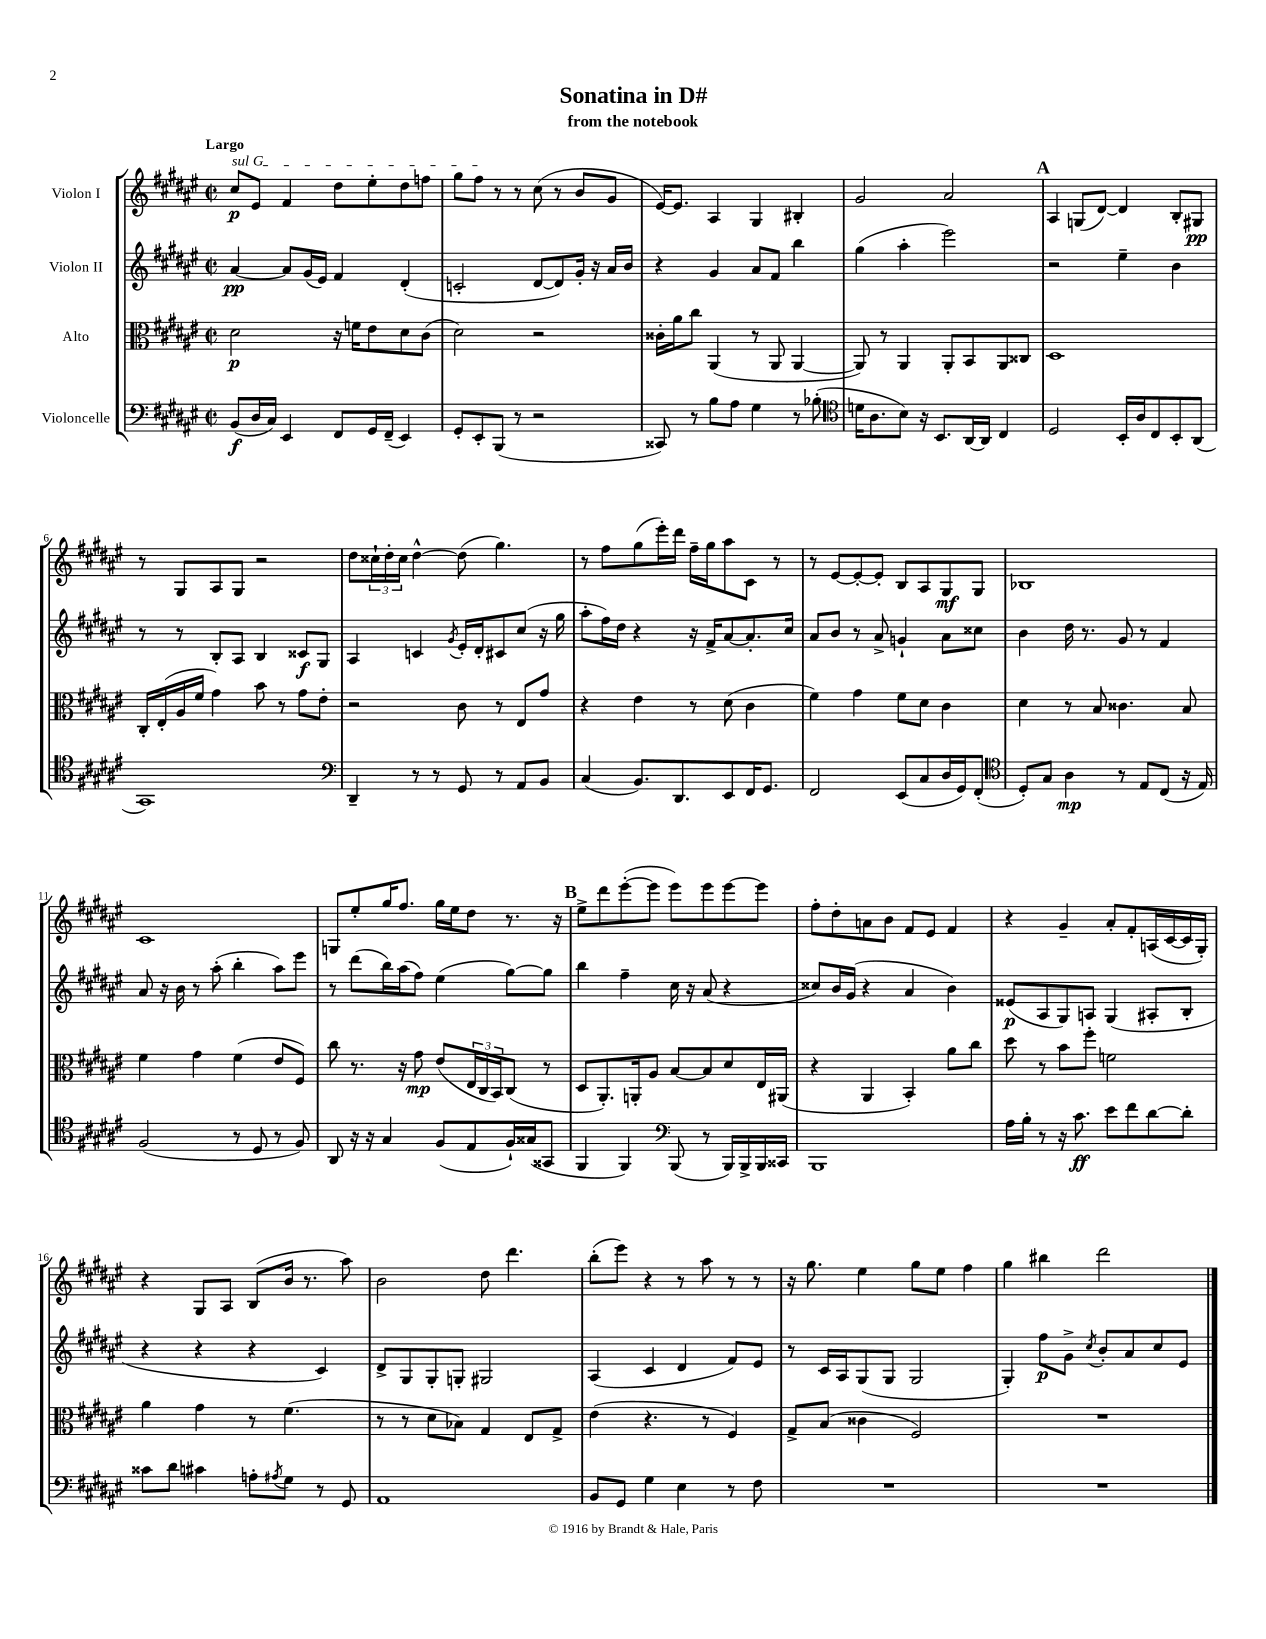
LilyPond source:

\header { title = "Sonatina in D#" subtitle = "from the notebook" }
<<
\new StaffGroup <<
\new Staff = "s0" \with { instrumentName = "Violon I" } {
    \clef treble \key fis \major \defaultTimeSignature \time 2/2 \tempo "Largo"
    \once \override TextSpanner.bound-details.left.text = \markup { \italic "sul G" } cis''8\p\startTextSpan eis'8 fis'4 dis''8 eis''8-. dis''8 f''8 |
    gis''8 fis''8\stopTextSpan r8 r8 cis''8( r8 b'8 gis'8 |
    eis'16~) eis'8. ais4 gis4 bis4-. |
    gis'2 ais'2 |
    \mark \markup { \bold "A" } ais4 g8( dis'8~) dis'4 b8-. gis8\pp |
    r8 gis8 ais8 gis8 r2 |
    dis''8 \tuplet 3/2 { cisis''16-! dis''16-. cisis''16 } dis''4~-^ dis''8( gis''4.) |
    r8 fis''8 gis''8( eis'''16-.) dis'''16 fis''16-- gis''16 ais''8 cis'8 r8 |
    r8 eis'8~ eis'8~-. eis'8-. b8 ais8 gis8\mf gis8 |
    bes1 |
    cis'1 |
    g8 eis''8-. gis''16 fis''8. gis''16 eis''16 dis''8 r8. r16 |
    \mark \markup { \bold "B" } eis''8-> dis'''8 eis'''8~-.( eis'''8 eis'''8) eis'''8 eis'''8~ eis'''8 |
    fis''8-. dis''8-. a'8 b'8 fis'8 eis'8 fis'4 |
    r4 gis'4-- ais'8-. fis'8-. a16( cis'16~ cis'16 gis16-.) |
    r4 gis8 ais8 b8( b'16 r8. ais''8) |
    b'2 dis''8 dis'''4. |
    b''8-.( eis'''8) r4 r8 ais''8 r8 r8 |
    r16 gis''8. eis''4 gis''8 eis''8 fis''4 |
    gis''4 bis''4 dis'''2 \bar "|." |
}
\new Staff = "s1" \with { instrumentName = "Violon II" } {
    \clef treble \key fis \major \defaultTimeSignature \time 2/2
    ais'4~\pp ais'8 gis'16( eis'16) fis'4 dis'4-.( |
    c'2-. dis'8~ dis'8) gis'16-. r16 ais'16 b'16 |
    r4 gis'4 ais'8 fis'8 b''4 |
    gis''4( ais''4-. eis'''2) |
    \mark \markup { \bold "A" } r2 eis''4-- b'4 |
    r8 r8 b8-. ais8 b4 cisis'8\f gis8 |
    ais4 c'4 \acciaccatura { gis'8 } eis'16-. dis'16-. cis'8 cis''8( r16 gis''16 |
    ais''8-. fis''16) dis''16 r4 r16 fis'16-> ais'8~ ais'8.-. cis''16 |
    ais'8 b'8 r8 ais'8-> g'4-! ais'8 cisis''8 |
    b'4 dis''16 r8. gis'8 r8 fis'4 |
    ais'8 r16 b'16 r8 ais''8-.( b''4-. ais''8) eis'''8 |
    r8 dis'''8( b''16) ais''16( fis''8) eis''4( gis''8~) gis''8 |
    \mark \markup { \bold "B" } b''4 fis''4-- cis''16 r16 ais'8( r4 |
    cisis''8) b'16 gis'16( r4 ais'4 b'4) |
    eisis'8\p( ais8 gis8) a8 gis4( ais8-. b8-. |
    r4 r4 r4 cis'4) |
    dis'8-> gis8 gis8-. g8-. gis2 |
    ais4( cis'4 dis'4 fis'8) eis'8 |
    r8 cis'16 ais16 gis8( gis8 gis2 |
    gis4-.) fis''8\p gis'8-> \acciaccatura { cis''8 } b'8-. ais'8 cis''8 eis'8 \bar "|." |
}
\new Staff = "s2" \with { instrumentName = "Alto" } {
    \clef alto \key fis \major \defaultTimeSignature \time 2/2
    dis'2\p r16 f'16 eis'8 dis'8 cis'8( |
    dis'2) r2 |
    cisis'16-. ais'16 cis''8 ais,4( r8 ais,8 ais,4~ |
    ais,8) r8 ais,4 ais,8-. b,8 ais,8 cisis8 |
    \mark \markup { \bold "A" } dis1 |
    cis16-. eis16-.( ais16 fis'16 gis'4) b'8 r8 gis'8 eis'8-. |
    r2 cis'8 r8 eis8 gis'8 |
    r4 eis'4 r8 dis'8( cis'4 |
    fis'4) gis'4 fis'8 dis'8 cis'4 |
    dis'4 r8 b8 cisis'4. b8 |
    fis'4 gis'4 fis'4( eis'8 fis8) |
    cis''8 r8. r16 gis'8\mp eis'8( \tuplet 3/2 { eis16 cis16 b,16) } cis8( r8 |
    \mark \markup { \bold "B" } dis8 ais,8.-.) a,16-. ais8 b8~ b8 dis'8 eis16 ais,16( |
    r4 ais,4 b,4-.) ais'8 cis''8 |
    dis''8 r8 b'8 fis''8-. f'2 |
    ais'4 gis'4 r8 fis'4.( |
    r8 r8 dis'8 bes8) gis4 eis8 gis8-> |
    eis'4( r4. r8 fis4) |
    gis8-> b8( cisis'4 fis2) |
    R1 \bar "|." |
}
\new Staff = "s3" \with { instrumentName = "Violoncelle" } {
    \clef bass \key fis \major \defaultTimeSignature \time 2/2
    b,8\f( dis16 cis16) eis,4 fis,8 gis,16 fis,16--( eis,4) |
    gis,8-. eis,8-. b,,8( r8 r2 |
    cisis,8) r8 b8 ais8 gis4 r8 bes8-.( |
    \clef tenor d'16 ais8. b8) r16 b,8. ais,16~ ais,16 cis4 |
    \mark \markup { \bold "A" } dis2 b,16-. ais16 cis8 b,8-. ais,8( |
    gis,1) |
    \clef bass dis,4-- r8 r8 gis,8 r8 ais,8 b,8 |
    cis4( b,8.) dis,8. eis,8 fis,16 gis,8. |
    fis,2 eis,8( cis8 dis16 gis,16) fis,8-.( |
    \clef tenor dis8-.) gis8 ais4\mp r8 eis8 cis8( r16 eis16) |
    fis2( r8 dis8 r8 fis8) |
    ais,8 r16 r16 gis4 fis8( eis8 fis16-!) gisis16( gisis,8 |
    \mark \markup { \bold "B" } fis,4 fis,4) \clef bass b,,8( r8 b,,16) b,,16-> b,,16 cisis,16 |
    b,,1 |
    ais16 b16-. r8 r16 cis'8.\ff eis'8 fis'8 dis'8~ dis'8-. |
    cisis'8 dis'8 cis'4 a8-. \acciaccatura { ais8 } gis8 r8 gis,8 |
    ais,1 |
    b,8 gis,8 gis4 eis4 r8 fis8 |
    R1 |
    R1 \bar "|." |
}
>>
>>
